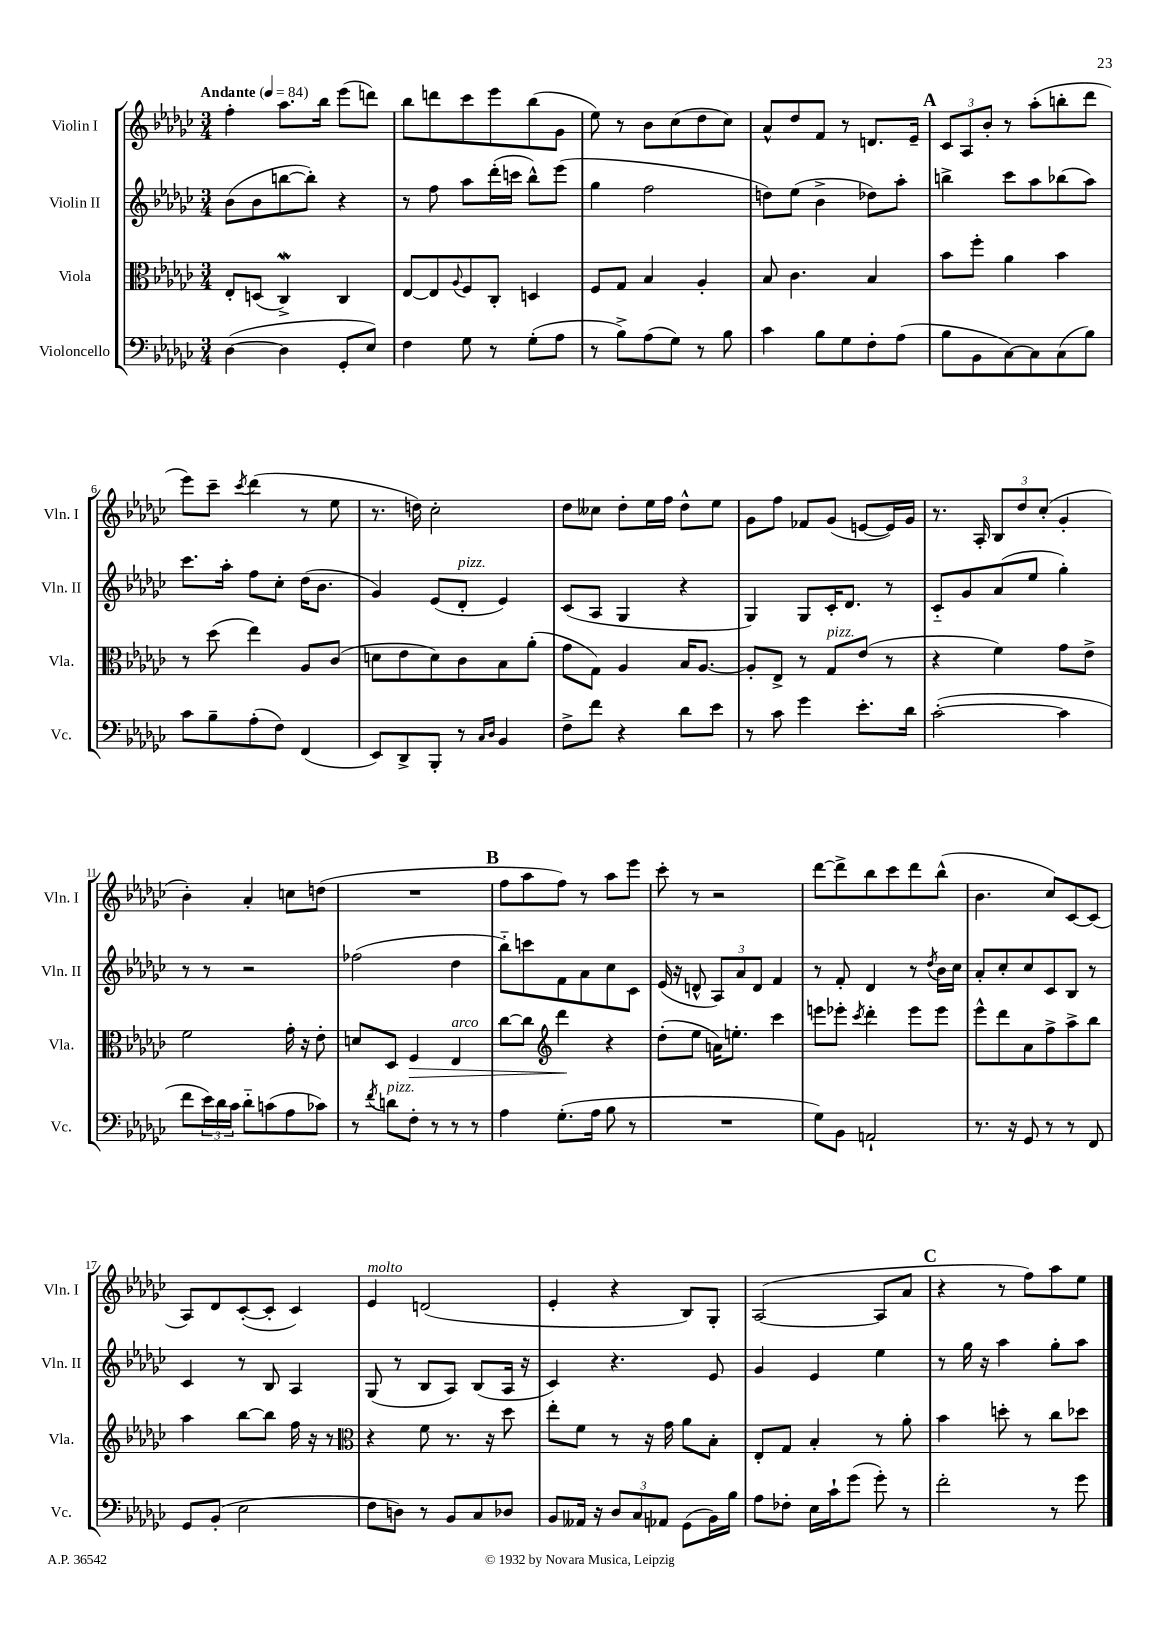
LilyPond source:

<<
\new StaffGroup <<
\new Staff = "s0" \with { instrumentName = "Violin I" shortInstrumentName = "Vln. I" } {
    \clef treble \key ges \major \numericTimeSignature \time 3/4 \tempo "Andante" 4 = 84
    f''4-. aes''8. bes''16 ees'''8( d'''8) |
    bes''8 d'''8 ces'''8 ees'''8 bes''8( ges'8 |
    ees''8) r8 bes'8 ces''8( des''8 ces''8) |
    aes'8-^ des''8 f'8 r8 d'8. ees'16-- |
    \mark \markup { \bold "A" } \tuplet 3/2 { ces'8 aes8 bes'8-. } r8 aes''8-.( b''8-. des'''8 |
    ees'''8) ces'''8-- \acciaccatura { ces'''8 } des'''4( r8 ees''8 |
    r8. d''16) ces''2-. |
    des''8 ceses''8 des''8-. ees''16 f''16 des''8-^ ees''8 |
    ges'8 f''8 fes'8 ges'8( e'8~ e'16) ges'16 |
    r8. aes16-. \tuplet 3/2 { bes8 des''8 ces''8-.( } ges'4-. |
    bes'4-.) aes'4-. c''8 d''8( |
    R2. |
    \mark \markup { \bold "B" } f''8 aes''8 f''8) r8 aes''8 ees'''8 |
    ces'''8-. r8 r2 |
    des'''8~ des'''8-> bes''8 ces'''8 des'''8 bes''8-^( |
    bes'4. ces''8) ces'8~ ces'8( |
    aes8) des'8 ces'8~-.( ces'8-. ces'4) |
    ees'4^\markup { \italic "molto" } d'2( |
    ees'4-. r4 bes8) ges8-. |
    aes2~( aes8 aes'8 |
    \mark \markup { \bold "C" } r4 r8 f''8) aes''8 ees''8 \bar "|." |
}
\new Staff = "s1" \with { instrumentName = "Violin II" shortInstrumentName = "Vln. II" } {
    \clef treble \key ges \major \numericTimeSignature \time 3/4
    bes'8( bes'8 b''8~ b''8-.) r4 |
    r8 f''8 aes''8 des'''16-.( c'''16 bes''8-^) ees'''8( |
    ges''4 f''2 |
    d''8) ees''8( bes'4-> des''8) aes''8-. |
    \mark \markup { \bold "A" } b''4-> ces'''8 aes''8 bes''8( aes''8) |
    ces'''8. aes''16-. f''8 ces''8-. des''16( bes'8. |
    ges'4) ees'8( des'8-.^\markup { \italic "pizz." } ees'4) |
    ces'8( aes8 ges4 r4 |
    ges4) ges8 ces'16-. des'8. r8 |
    ces'8-_ ges'8 aes'8( ees''8 ges''4-.) |
    r8 r8 r2 |
    fes''2( des''4 |
    \mark \markup { \bold "B" } bes''8-_) c'''8 f'8 aes'8 ces''8 ces'8 |
    ees'16( r16 d'8-^ \tuplet 3/2 { aes8) aes'8 d'8 } f'4 |
    r8 f'8-. des'4 r8 \acciaccatura { des''8 } bes'16 ces''16 |
    aes'8-. ces''8-. ces''8 ces'8 bes8 r8 |
    ces'4 r8 bes8 aes4 |
    ges8( r8 bes8 aes8) bes8( aes16 r16 |
    ces'4) r4. ees'8 |
    ges'4 ees'4 ees''4 |
    \mark \markup { \bold "C" } r8 ges''16 r16 aes''4 ges''8-. aes''8 \bar "|." |
}
\new Staff = "s2" \with { instrumentName = "Viola" shortInstrumentName = "Vla." } {
    \clef alto \key ges \major \numericTimeSignature \time 3/4
    ees8-. d8( ces4->\mordent) ces4 |
    ees8~ ees8 \appoggiatura { aes8 } f8 ces8-. d4 |
    f8 ges8 bes4 aes4-. |
    bes8 ces'4. bes4 |
    \mark \markup { \bold "A" } bes'8 f''8-. aes'4 bes'4 |
    r8 des''8( ees''4) aes8 ces'8( |
    d'8 ees'8 d'8) ces'8 bes8 aes'8-.( |
    ges'8 ges8) aes4 bes16 aes8.~ |
    aes8-. ees8-> r8 ges8^\markup { \italic "pizz." } ees'8( r8 |
    r4 f'4) ges'8 ees'8-> |
    f'2 ges'16-. r16 ees'8-. |
    d'8 des8 f4\> ees4^\markup { \italic "arco" } |
    \mark \markup { \bold "B" } ces''8~ ces''8 \clef treble des'''4\! r4 |
    des''8-.( ees''8 a'16) e''8.-. ces'''4 |
    e'''8 ees'''8-. \acciaccatura { ces'''8 } des'''4-. ees'''8 ees'''8 |
    ees'''8-^ des'''8 aes'8 f''8-> aes''8-> bes''8 |
    aes''4 bes''8~ bes''8 f''16 r16 r8 |
    \clef alto r4 f'8 r8. r16 des''8 |
    ees''8-. f'8 r8 r16 ges'16 aes'8 bes8-. |
    ees8-. ges8 bes4-. r8 aes'8-. |
    \mark \markup { \bold "C" } bes'4 d''8-. r8 ces''8 des''8 \bar "|." |
}
\new Staff = "s3" \with { instrumentName = "Violoncello" shortInstrumentName = "Vc." } {
    \clef bass \key ges \major \numericTimeSignature \time 3/4
    des4~( des4 ges,8-. ees8) |
    f4 ges8 r8 ges8-.( aes8 |
    r8 bes8->) aes8( ges8) r8 bes8 |
    ces'4 bes8 ges8 f8-. aes8( |
    \mark \markup { \bold "A" } bes8 bes,8 ces8~) ces8 ces8( bes8) |
    ces'8 bes8-- aes8-.( f8) f,4( |
    ees,8) des,8-> bes,,8-. r8 \grace { ces16 des16 } bes,4 |
    f8-> f'8 r4 des'8 ees'8 |
    r8 ces'8 ges'4 ees'8.-. des'16 |
    ces'2~-.( ces'4 |
    f'8 \tuplet 3/2 { ees'16) des'16 ces'16 } des'8-_ c'8( aes8 ces'8) |
    r8 \acciaccatura { f'8 } d'8^\markup { \italic "pizz." } f8-. r8 r8 r8 |
    \mark \markup { \bold "B" } aes4 ges8.-.( aes16 bes8 r8 |
    R2. |
    ges8) bes,8 a,2-! |
    r8. r16 ges,8 r8 r8 f,8 |
    ges,8 bes,8-.( ees2 |
    f8 d8) r8 bes,8 ces8 des8 |
    bes,8 aeses,16 r16 \tuplet 3/2 { des8 ces8 aes,8 } ges,8( bes,16) bes16 |
    aes8 fes8-. ees16 ces'16-! ges'8( ges'8-.) r8 |
    \mark \markup { \bold "C" } f'2-. r8 ges'8 \bar "|." |
}
>>
>>
